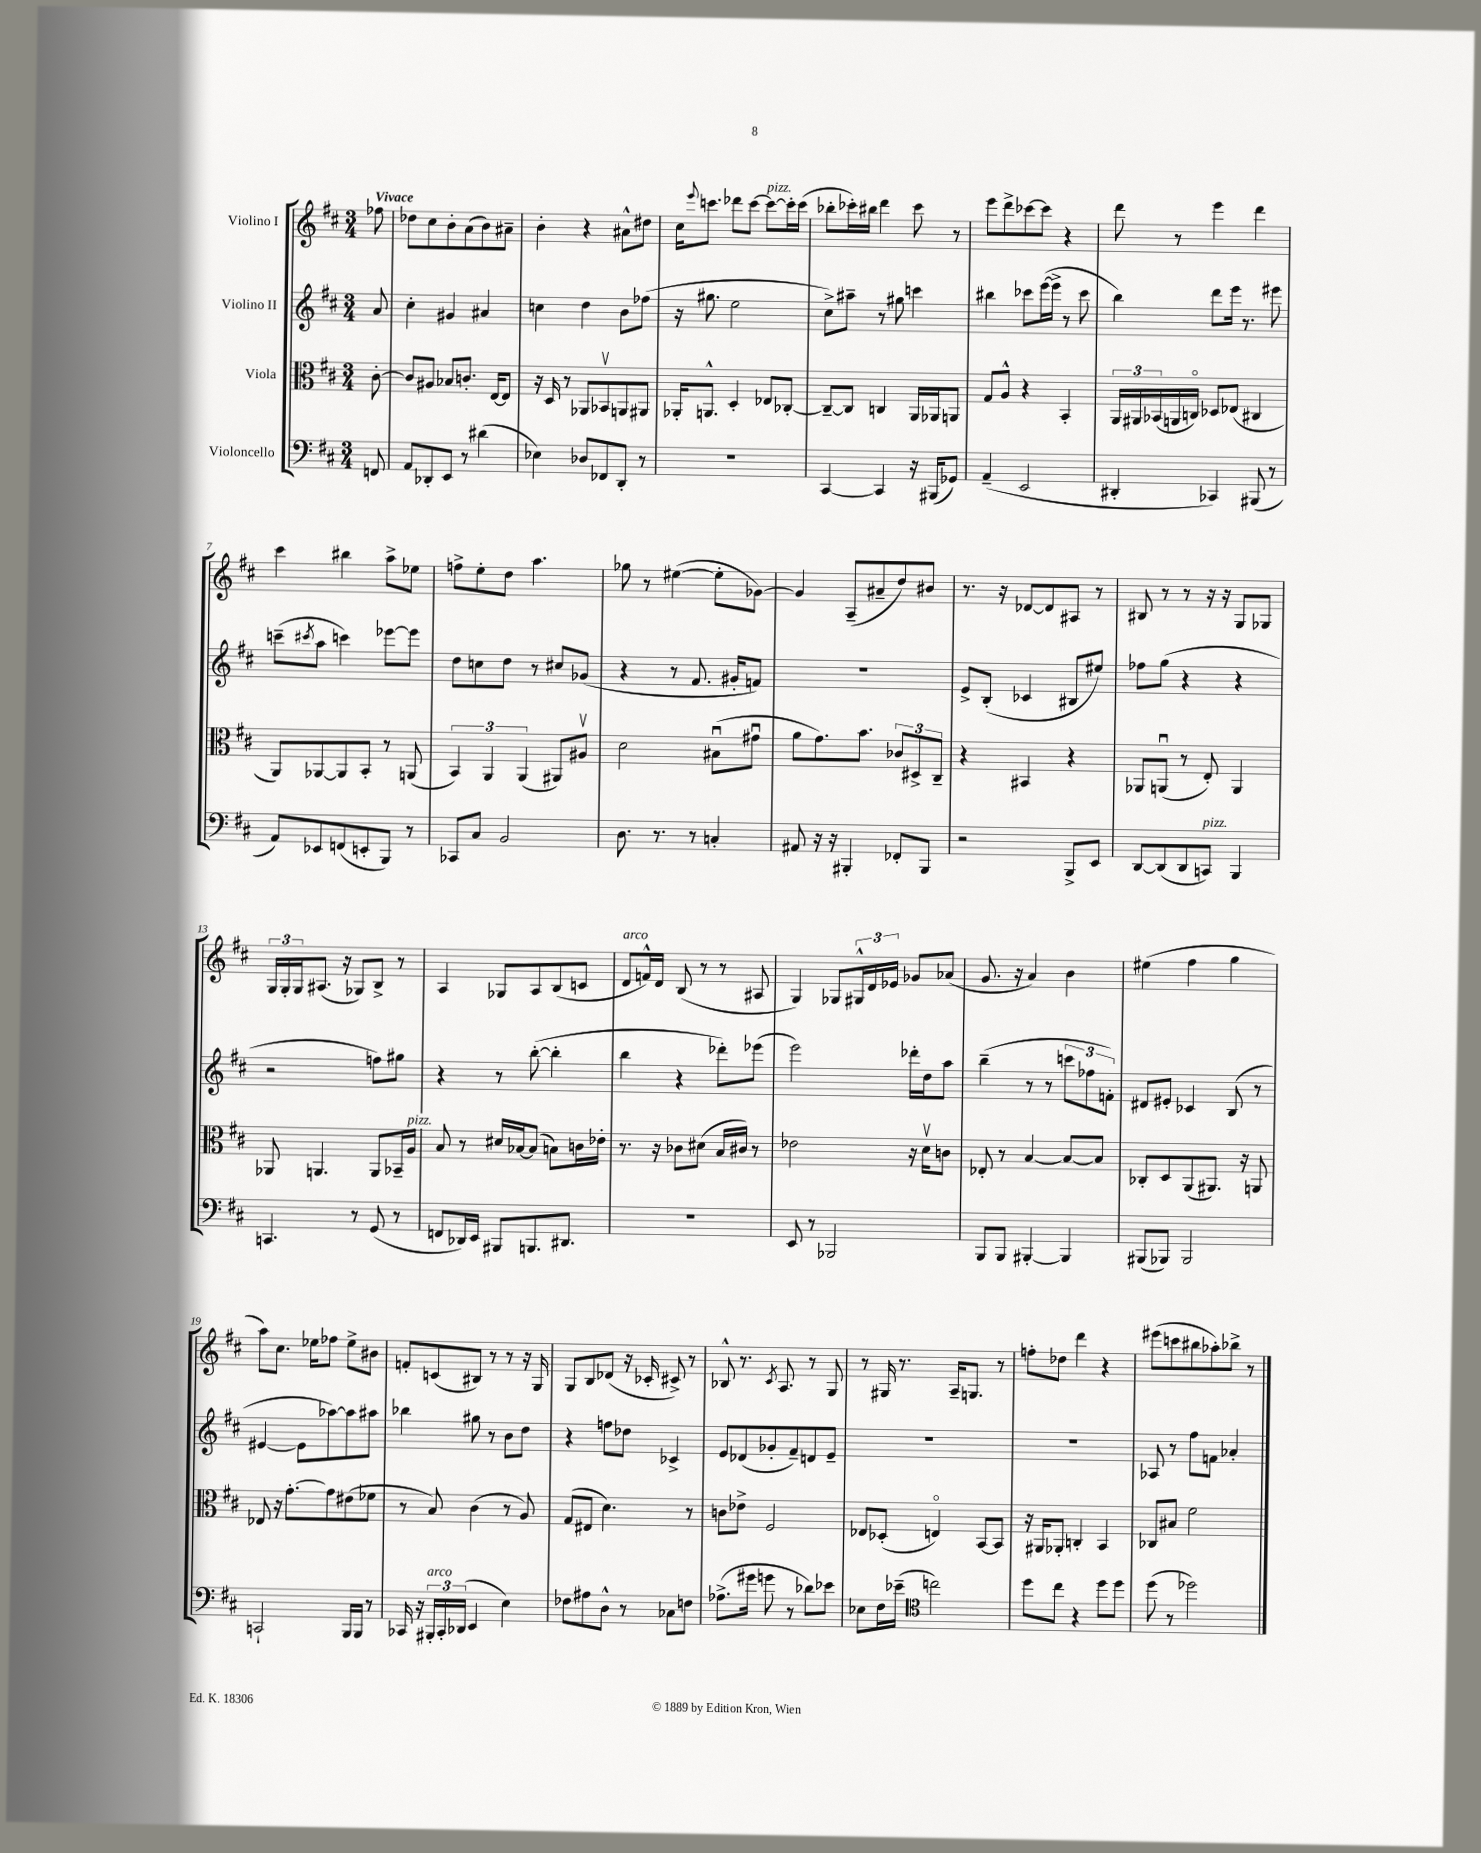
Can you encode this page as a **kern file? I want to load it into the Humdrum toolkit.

**kern	**kern	**kern	**kern
*part4	*part3	*part2	*part1
*staff4	*staff3	*staff2	*staff1
*I"Violoncello	*I"Viola	*I"Violino II	*I"Violino I
*clefF4	*clefC3	*clefG2	*clefG2
*k[f#c#]	*k[f#c#]	*k[f#c#]	*k[f#c#]
*M3/4	*M3/4	*M3/4	*M3/4
=	=	=	=
!	!	!	!LO:TX:a:B:t=Vivace
8FFn/	[8c#'\	8a/	8ff-X\
=1	=1	=1	=1
8AA/L	8c#/L]	4cc#'\	8dd-X\L
8DD-X'/	8A#X/J	.	8cc#\
8EE/J	8B-X/L	4g#X/	8b'\
8r	8.cn'/J	.	(8a\
(4d#X\	.	4a#X/	8b\)
.	[16E/KL	.	.
.	8E/J]	.	8a#X~\J
=2	=2	=2	=2
4E-X\)	16r	4ccn\	4b'\
.	16D/	.	.
.	8r	.	.
8D-X/L	8AA-X/L	4dd\	4r
8FF-X/	8BB-Xv/	.	.
8DD'/J	8AAn/	8b\L	8a#X^^\L
8r	8AA#X/J	(8ff-X\J	8dd#X\J
=3	=3	=3	=3
2.r	16AA-X'/KL	16r	16cc#\KL
.	.	.	8qqeee/
.	8.AAn^^/J	8.gg#X\	8.cccn\J
.	4D'/	2ee\	8ddd-X\L
.	.	.	[8ccc\J
!	!	!	!LO:TX:a:i:t=pizz.
.	8E-X/L	.	8ccc\L_
.	[8C-X'/J	.	16ccc'\L]
.	.	.	(16ccc\JJ
=4	=4	=4	=4
[4CC#/	8C-~/L_	8cc#^\L)	8bb-X'\L
.	8C-/J]	8aa#X~\J	16ccc-X'\L)
.	.	.	16bb#X\JJ
4CC#/]	4Cn/	8r	4ddd\
.	.	8gg#X\	.
16r	16AA/LL	4cccn\	8ccc-\
(16BBB#X/KL	16AA-X/J	.	.
8GG-X/J)	8AAn/J	.	8r
=5	=5	=5	=5
(4AA~/	8G/L	4bb#X\	8eee\L
.	8A^^/J	.	8ddd^\
2EE/	4r	8ccc-X\L	[8ccc-X\
.	.	([16eee\L	8ccc-\J]
.	.	16eee^\JJ]	.
.	4BB'/	8r	4r
.	.	8ccc-\	.
=6	=6	=6	=6
4DD#X'/	24AA/LL	4bb\)	8ddd\
.	24AA#X/	.	.
.	(24BB-X/	.	.
.	16AAn/	.	8r
.	16Cn/JJ)	.	.
4CC-X/)	8D-X/L	8ddd\L	4eee\
.	(8E-X/J	16eee\Jk	.
.	.	8.r	.
(8BBB#X/	4C#X/	.	4ddd\
8r	.	8eee#X\	.
!!LO:LB:g=z
=7	=7	=7	=7
8AA/L)	8AA/L)	(8cccn~\L	4ccc#\
.	.	8qccc#X/	.
8EE-X/	[8AA-X/	8aa\J	.
(8FFn/	8AA-/]	4cccn\)	4bb#X\
8EEn'/	8BB'/J	.	.
8BBB/J)	8r	[8eee-X\L	8aa^\L
8r	(8AAn/	8eee-\J]	8ee-X\J
=8	=8	=8	=8
8CC-X/L	6BB/)	8dd\L	8ffn^\L
8C#/J	.	8ccn\	8ee'\
.	6AA/	.	.
2BB/	.	8dd\J	8dd\J
.	(6AA/	.	.
.	.	8r	4.aa\
.	8AA#X/L)	8cc#X/L	.
.	8A#Xv/J	(8g-X/J	.
=9	=9	=9	=9
8.D\	2d\	4r	8gg-X\
.	.	.	8r
8.r	.	.	.
.	.	8r	([4ee#X\
8r	.	8.f#/	.
4Cn'/	(8B#Xu\L	.	8ee#'\L]
.	.	16g#X'/KL	.
.	8g#Xu\J	8fn/J)	[8g-X\J)
=10	=10	=10	=10
8AA#X/	8a\L	2.r	4g-/]
16r	8.g\)	.	.
16r	.	.	.
4BBB#X'/	.	.	(8A~/L
.	8.b\J	.	.
.	.	.	8a#X~/
8FF-X'/L	12c-X/L	.	8dd/)
.	12D#X^/	.	.
8BBB#/J	.	.	8b#X/J
.	12C#~/J	.	.
=11	=11	=11	=11
2r	4r	8e^/L	8.r
.	.	(8B'/J	.
.	.	.	16r
.	4BB#X/	4c-X/	[8d-X/L
.	.	.	8d-/]
8BBB^/L	4r	8B#X/L	8A#X/J
8EE/J	.	8ee#X/J)	8r
=12	=12	=12	=12
[8DD/L	8AA-X/L	8ff-X\L	8B#X/
(8DD/]	(8AAnu/J	(8gg\J	8r
8DD/	8r	4r	8r
!LO:TX:a:i:t=pizz.	!	!	!
8CCn/J)	8E'/)	.	16r
.	.	.	16r
4BBB/	4AA/	4r	8G/L
.	.	.	8G-X/J
!!LO:LB:g=z
=13	=13	=13	=13
4.CCn/	8AA-X/	2r	24G/LL
.	.	.	24G'/
.	.	.	24G/J
.	4.AAn/	.	(8.A#X/J
.	.	.	16r
8r	.	.	8G-X/L)
(8GG/	8AA/L	8ffn\L)	8B^/J
8r	16BB-X~/L	8gg#X\J	8r
!	!LO:TX:a:i:t=pizz.	!	!
.	16A/JJ	.	.
=14	=14	=14	=14
8FFn/L	8B/	4r	4A/
16DD-X/L)	8r	.	.
16EE/JJ	.	.	.
8BBB#X/L	16d#X/LL	8r	8G-X/L
.	[16B-X/J	.	.
8.BBBn/	(8B-/J]	([8bb'\	8A/
.	8Bn\L)	4bb'\]	(8B/
8.DD#X/J	.	.	.
.	16cn\L	.	8cn/J
.	16e-X'\JJ	.	.
=15	=15	=15	=15
!	!	!	!LO:TX:a:i:t=arco
2.r	8.r	4bb\	8d/L
.	.	.	16fn^^/L)
.	16r	.	16d/JJ
.	8c-X\L	4r	(8B/
.	(8d#X\J	.	8r
.	16B/LL	8ddd-X'\L)	8r
.	16c#X/JJ)	.	.
.	8r	(8eee-X\J	8A#X/
=16	=16	=16	=16
8EE/	2e-X\	2eee\)	4G/)
8r	.	.	.
2BBB-X/	.	.	8G-X/L
.	.	.	24G#X^^/L
.	.	.	24d/
.	.	.	24e-X/JJ
.	16r	16ddd-X'\LL	8g-X/L
.	16dv\KL	16dd\J	.
.	8cn\J	8aa\J	(8a-X/J
=17	=17	=17	=17
8BBB/L	8E-X'/	(4bb~\	8.g/
8BBB/J	8r	.	.
.	.	.	16r
[4BBB#X'/	[4B/	8r	4a/)
.	.	8r	.
4BBB#/]	8B/L_	12cccn\L	4b\
.	.	12ff-X\	.
.	8B/J]	.	.
.	.	12fn'\J)	.
=18	=18	=18	=18
(8BBB#X/L	8C-X'/L	8d#X/L	(4ee#X\
8BBB-X/J)	8D/	8e#X'/J	.
2BBB-/	(8AA/	4c-X/	4ff#\
.	8.AA#X/J)	.	.
.	.	(8B/	4gg\
.	16r	.	.
.	8AAn/	8r	.
!!LO:LB:g=z
=19	=19	=19	=19
2CCn`/	8E-X/	[4e#X/	8aa\L)
.	16r	.	8.cc#\J
.	[8.g'\L	.	.
.	.	8e#\L]	.
.	.	.	16ee-X\KL
.	8g\]	[8aa-X\)	8ff-X\J
16BBB/LL	(8e#X\	8aa-\]	8ee-^\L
16BBB/JJ	.	.	.
8r	8f-X\J	8aa#X\J	8b#X\J
=20	=20	=20	=20
16CC-X/	8r	4bb-X\	8fn'/L
16r	.	.	.
!LO:TX:a:i:t=arco	!	!	!
24BBB#X'/LL	8B/)	.	(8cn/
24CC-'/	.	.	.
(24DD-X/JJ	.	.	.
4EE/	(4c#\	8gg#X\	8B#X/J)
.	.	8r	8r
4E\)	8r	8b\L	8r
.	8A/)	8dd\J	16r
.	.	.	16G/
=21	=21	=21	=21
8F-X\L	(8G/L	4r	8G/L
8A#X\	8E#X/J	.	8B/
8D^^\J	4.d\)	8ffn\L	(8d-X/J
8r	.	8dd-X\J	16r
.	.	.	16c-X'/
8C-X\L	.	4c-X^/	8c#X^/)
8Fn\J	8r	.	8r
=22	=22	=22	=22
(8.A-X^\L	8cn\L	8e/L	8B-X^^/
.	8e-X^\J	(8d-X/	8.r
16g#X\Jk	.	.	.
8gn\	2F#/	8g-X'/	.
.	.	.	8qc#/
.	.	.	8.A/
8r	.	8f#~/)	.
8d-X\L)	.	8dn/	8r
8e-X\J	.	8e~/J	8G/
=23	=23	=23	=23
8E-X\L	8E-X/L	2.r	8r
16F#\L	(8D-X'/J	.	16G#X/
(16e-X~\JJ	.	.	8.r
*clefC4	*	*	*
2ccn\)	4En/)	.	.
.	.	.	16A~/KL
.	.	.	8.Gn/J
.	[8BB/L	.	.
.	8BB/J]	.	8r
=24	=24	=24	=24
8dd\L	16r	2.r	8ffn'\L
.	16AA#X/KL	.	.
8cc#\J	8AA-X'/J	.	8dd-X\J
4r	4Cn'/	.	4ddd\
8dd\L	4BB/	.	4r
8dd\J	.	.	.
=25	=25	=25	=25
(8dd\	8C-X/L	8A-X/	(8eee#X\L
8r	8B#X/J	8r	8cccn\
2dd-X\)	2f#\	8ff#\L	8bb#X\
.	.	8fn\J	8aa-X'\)
.	.	4a-X'/	8bb-X^\J
.	.	.	8r
==	==	==	==
*-	*-	*-	*-
